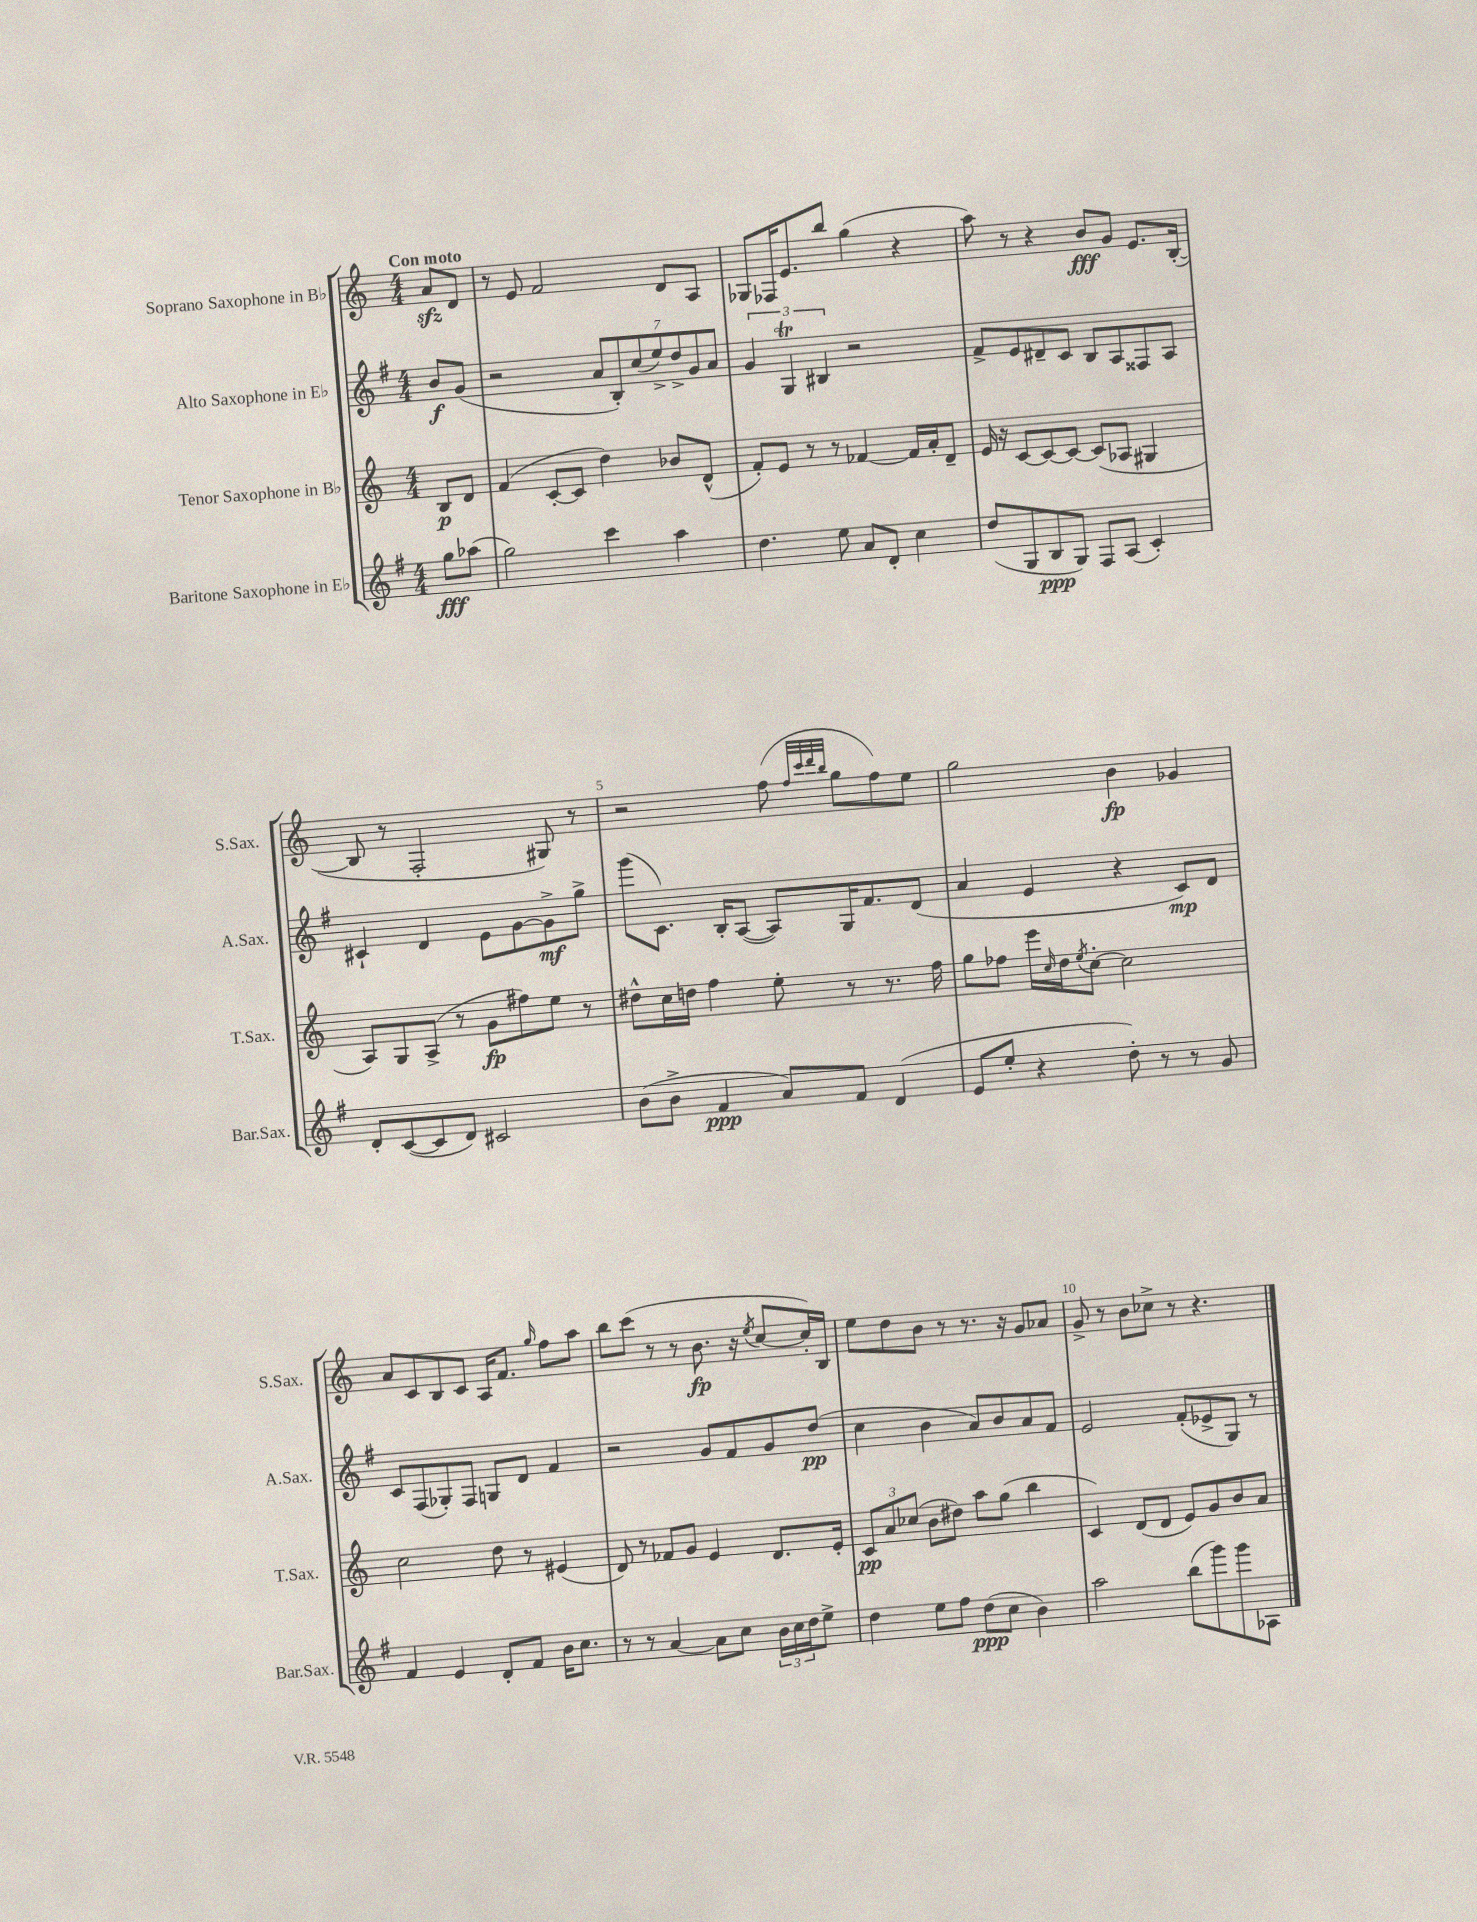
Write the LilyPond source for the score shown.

<<
\new StaffGroup <<
\new Staff = "s0" \with { instrumentName = "Soprano Saxophone in Bb" shortInstrumentName = "S.Sax." } {
    \clef treble \key c \major \numericTimeSignature \time 4/4 \partial 4 \tempo "Con moto"
    a'8\sfz d'8 |
    r8 e'8 f'2 d'8 a8 |
    ges8 fes16 e'8. b''8 g''4( r4 |
    a''8) r8 r4 b'8\fff g'8 e'8. b16~-.( |
    b8 r8 f2-. gis8) r8 |
    r2 f''8( \grace { f''32 c'''32 d'''32 b''32 } g''8 f''8) e''8 |
    g''2 b'4\fp ges'4 |
    a'8 c'8 b8 c'8 a16 f'8. \grace { g''16 } f''8 a''8 |
    b''8 c'''8( r8 r8 b'8.\fp r16 \acciaccatura { e''8 } c''8~ c''16-.) b16 |
    e''8 d''8 b'8 r8 r8. r16 g'8 aes'8 |
    g'8-> r8 b'8 ces''8-> r8 r4. \bar "|." |
}
\new Staff = "s1" \with { instrumentName = "Alto Saxophone in Eb" shortInstrumentName = "A.Sax." } {
    \clef treble \key g \major \numericTimeSignature \time 4/4 \partial 4
    b'8\f g'8( |
    r2 \tuplet 7/4 { a'8 b8-.) c''8( e''8->) d''8-> g'8 a'8 } |
    \tuplet 3/2 { g'4 g4\trill bis4 } r2 |
    fis'8-> e'8 dis'8-- c'8 b8 a8 fisis8 a8 |
    cis'4-! d'4 e'8 g'8~ g'8->\mf g''8-> |
    g'''8( c'8.) b16-. a8~( a8) g16 fis'8. d'8( |
    a'4 e'4 r4 c'8\mp) d'8 |
    c'8 fis8( ges8-.) fis8 g8 d'8 fis'4 |
    r2 g'8 fis'8 g'8 d''8\pp( |
    c''4 b'4 a'8) b'8 a'8 fis'8 |
    e'2 fis'8-.( ees'8-> g8) r8 \bar "|." |
}
\new Staff = "s2" \with { instrumentName = "Tenor Saxophone in Bb" shortInstrumentName = "T.Sax." } {
    \clef treble \key c \major \numericTimeSignature \time 4/4 \partial 4
    b8\p d'8 |
    f'4( c'8~-. c'8 d''4) bes'8 d'8-^( |
    f'8-.) e'8 r8 r8 fes'4~ fes'16 a'16-. d'8-- |
    e'16 r16 c'8~ c'8~ c'8~ c'8( aes8 gis4 |
    a8) g8 a8->( r8 g'8\fp fis''8) e''8 r8 |
    dis''8-^ c''16 d''16 f''4 e''8-. r8 r8. f''16 |
    g''8 fes''8 e'''16 \grace { c''16 } d''16 \acciaccatura { e''8 } c''8~-. c''2 |
    c''2 d''8 r8 eis'4( |
    d'8) r8 fes'8 g'8 e'4 d'8. e'16-. |
    \tuplet 3/2 { c'8\pp a'8 ces''8( } b'8 dis''8) a''8 g''8( b''4 |
    c'4) d'8( d'8 e'8) g'8 b'8 a'8 \bar "|." |
}
\new Staff = "s3" \with { instrumentName = "Baritone Saxophone in Eb" shortInstrumentName = "Bar.Sax." } {
    \clef treble \key g \major \numericTimeSignature \time 4/4 \partial 4
    g''8\fff aes''8( |
    g''2) c'''4 a''4 |
    d''4. e''8 a'8 d'8-. c''4 |
    d''8( g8 b8\ppp g8) fis8 a8( c'4-.) |
    d'8-. c'8~( c'8 d'8) cis'2 |
    b'8( b'8-> fis'4\ppp a'8) fis'8 d'4( |
    e'8 e''8-. r4 d''8-.) r8 r8 g'8 |
    fis'4 e'4 d'8-. fis'8 b'16 c''8. |
    r8 r8 a'4~ a'8 c''8 \tuplet 3/2 { b'16 c''16 d''16 } e''8-> |
    d''4 e''8 fis''8 d''8\ppp( c''8 b'4) |
    a''2 b''8( g'''8) g'''8 aes8 \bar "|." |
}
>>
>>
\layout { \context { \Score \override BarNumber.break-visibility = ##(#f #t #t) barNumberVisibility = #(every-nth-bar-number-visible 5) } }
